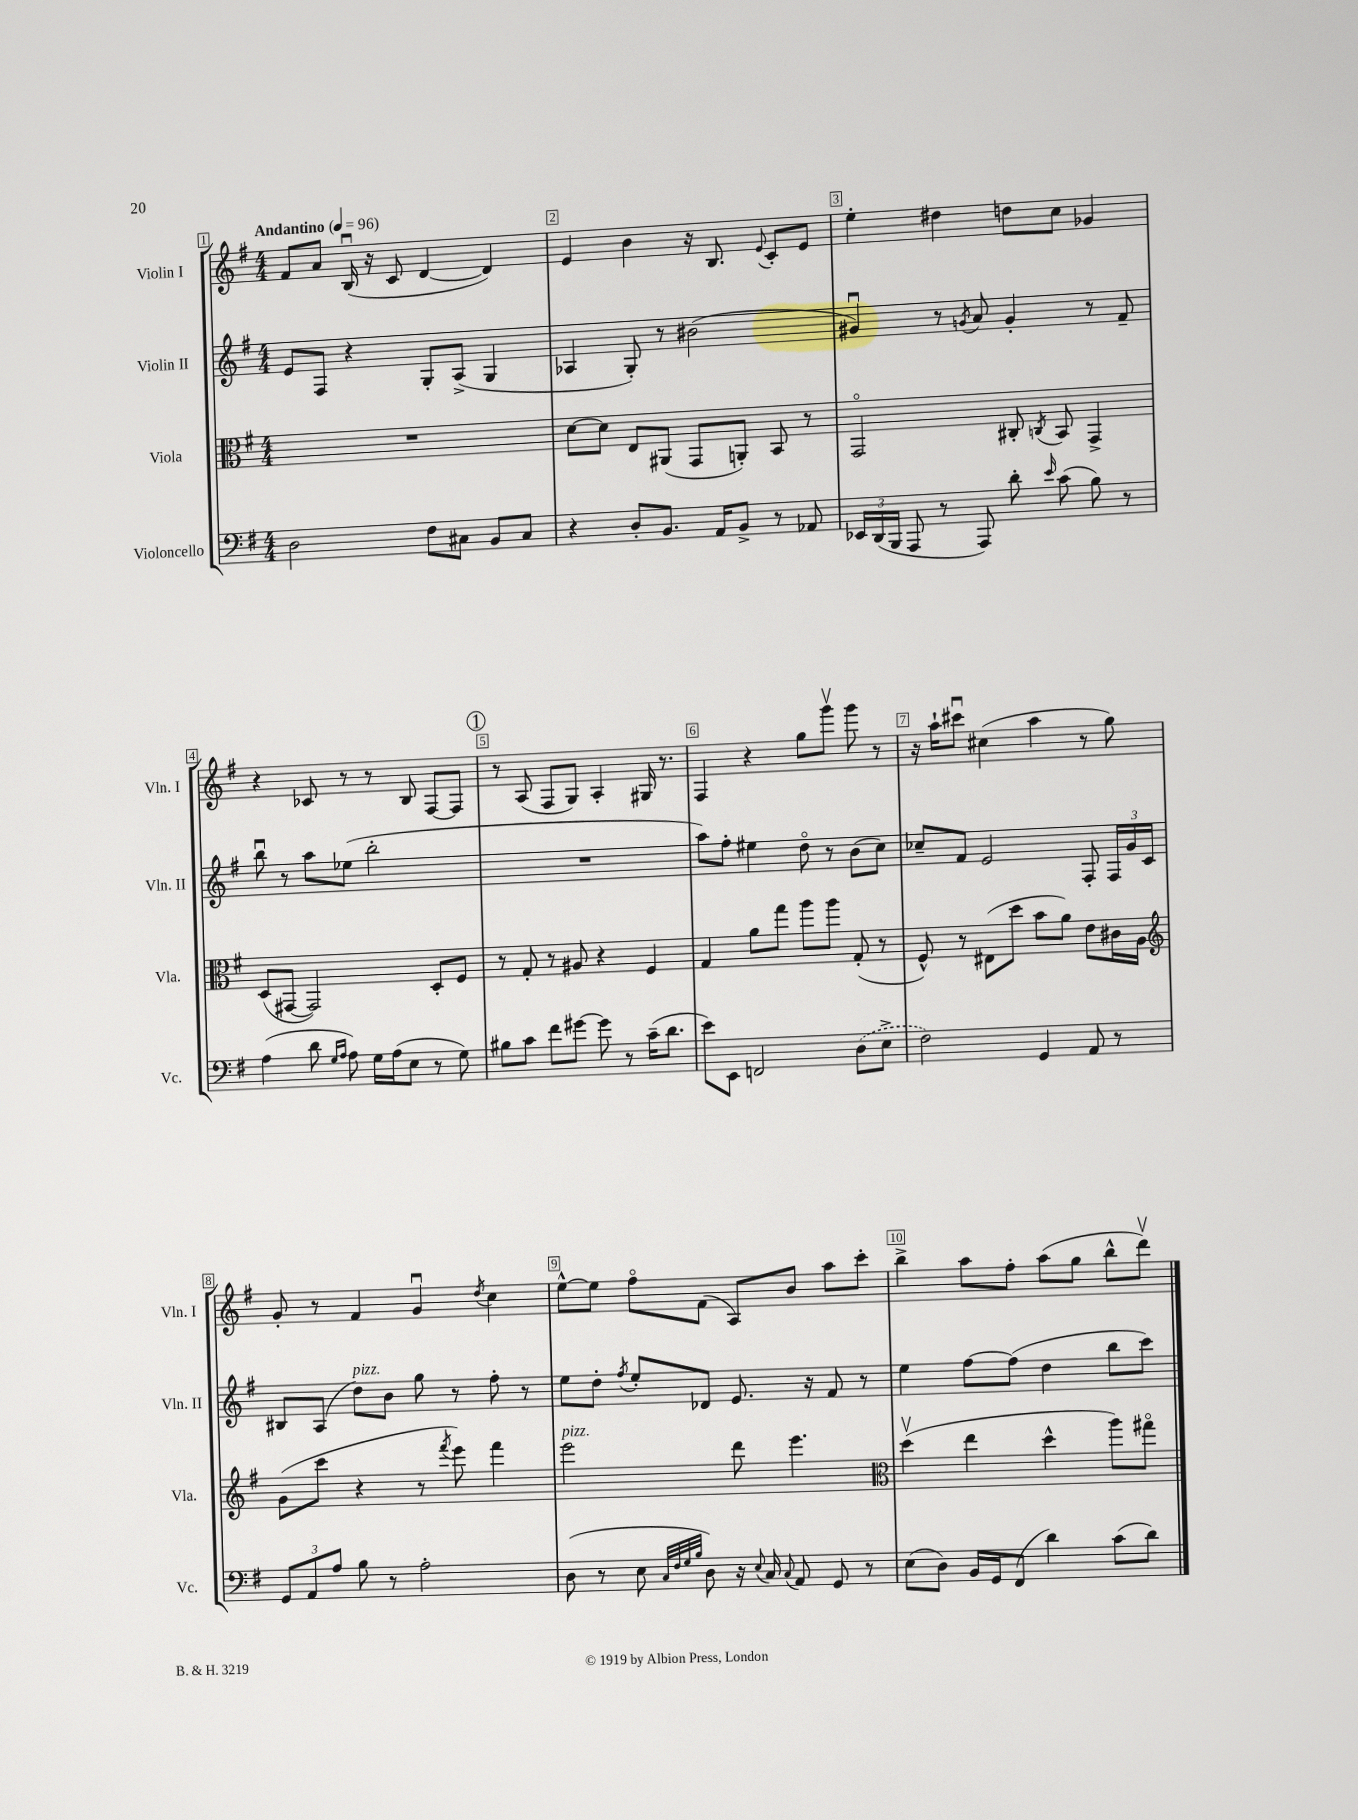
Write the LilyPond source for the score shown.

<<
\new StaffGroup <<
\new Staff = "s0" \with { instrumentName = "Violin I" shortInstrumentName = "Vln. I" } {
    \clef treble \key g \major \numericTimeSignature \time 4/4 \tempo "Andantino" 4 = 96
    \autoBeamOff fis'8[ a'8] b16\downbow( r16 c'8 d'4~ d'4) |
    e'4 b'4 r16 b8. \appoggiatura { e'8 } c'8[-. e'8] |
    e''4-. dis''4 d''8[ c''8] ges'4 |
    r4 ces'8 r8 r8 b8 fis8[~ fis8] |
    \mark \markup { \circle "1" } r8 a8( fis8[ g8]) a4-. gis16 r8. |
    fis4 r4 g''8[ g'''8]\upbow g'''8 r8 |
    r16 a''16[-! cis'''8]\downbow cis''4( a''4 r8 g''8) |
    g'8-. r8 fis'4 g'4\downbow \acciaccatura { d''8 } c''4 |
    e''8[~-^ e''8] fis''8[\flageolet fis'8]( a8[) b'8] a''8[ c'''8]-. |
    b''4-> a''8[ fis''8]-. a''8[( g''8] b''8[-^ d'''8]\upbow) \bar "|." |
}
\new Staff = "s1" \with { instrumentName = "Violin II" shortInstrumentName = "Vln. II" } {
    \clef treble \key g \major \numericTimeSignature \time 4/4
    \autoBeamOff e'8[ fis8] r4 g8[-. a8]->( g4 |
    aes4 g8-.) r8 bis'2( |
    gis'4\downbow) r8 \acciaccatura { g'8 } a'8 g'4-. r8 fis'8-- |
    b''8\downbow r8 a''8[ ees''8]( b''2-. |
    \mark \markup { \circle "1" } R1 |
    a''8[) fis''8]-. eis''4 d''8\flageolet r8 b'8[( c''8]) |
    ces''8[-- fis'8] e'2 fis8-. \tuplet 3/2 { fis16[ g'16 c'16] } |
    bis8[ a8]( d''8[^\markup { \italic "pizz." }) b'8] g''8 r8 fis''8-. r8 |
    e''8[ d''8]-. \acciaccatura { fis''8 } e''8[-. des'8] e'8. r16 fis'8 r8 |
    e''4 fis''8[~ fis''8]( d''4 b''8[ c'''8]) \bar "|." |
}
\new Staff = "s2" \with { instrumentName = "Viola" shortInstrumentName = "Vla." } {
    \clef alto \key g \major \numericTimeSignature \time 4/4
    \autoBeamOff R1 |
    d'8[~ d'8] e8[ ais,8]( g,8[ a,8]-.) b,8 r8 |
    g,2\flageolet cis8-. \acciaccatura { c8 } b,8 g,4-> |
    d8[( gis,8]~ gis,2) d8[-. fis8] |
    \mark \markup { \circle "1" } r8 g8-. r8 ais8 r4 fis4 |
    g4 a'8[ g''8] a''8[ a''8] g8-.( r8 |
    fis8-^) r8 eis8[( d''8] b'8[ a'8]) e'8[ cis'16 a16] |
    \clef treble g'8[( c'''8] r4 r8 \acciaccatura { fis'''8 } e'''8) fis'''4 |
    e'''2^\markup { \italic "pizz." } d'''8 e'''4. |
    \clef alto d''4\upbow( e''4 d''4-^ a''8[) gis''8]\flageolet \bar "|." |
}
\new Staff = "s3" \with { instrumentName = "Violoncello" shortInstrumentName = "Vc." } {
    \clef bass \key g \major \numericTimeSignature \time 4/4
    \autoBeamOff d2 fis8[ cis8] b,8[ cis8] |
    r4 d8[-. b,8.] a,16[ b,8]-> r8 aes,8 |
    \tuplet 3/2 { ees,16[ d,16( b,,16] } a,,8 r8 a,,8) d'8-. \grace { e'16 } c'8( b8) r8 |
    a4( d'8 \grace { g16[ a16] } a8) g16[ a16( e8] r8 g8) |
    \mark \markup { \circle "1" } bis8[ c'8] fis'8[ gis'8]~ gis'8 r8 c'16[--( d'8.] |
    e'8[) e,8] f,2 \once \slurDashed d8[( e8]-> |
    fis2) g,4 a,8 r8 |
    \tuplet 3/2 { g,8[ a,8 a8] } b8 r8 a2-. |
    d8( r8 e8 \grace { c32[ fis32 g32 b32] } d8) r16 \appoggiatura { e8 } c16 \appoggiatura { c8 } a,8 g,8 r8 |
    e8[( d8]) b,16[ g,16 fis,8]( d'4) c'8[( d'8]) \bar "|." |
}
>>
>>
\layout { \context { \Score \override BarNumber.break-visibility = ##(#f #t #t) barNumberVisibility = #all-bar-numbers-visible \override BarNumber.stencil = #(make-stencil-boxer 0.1 0.3 ly:text-interface::print) } }
